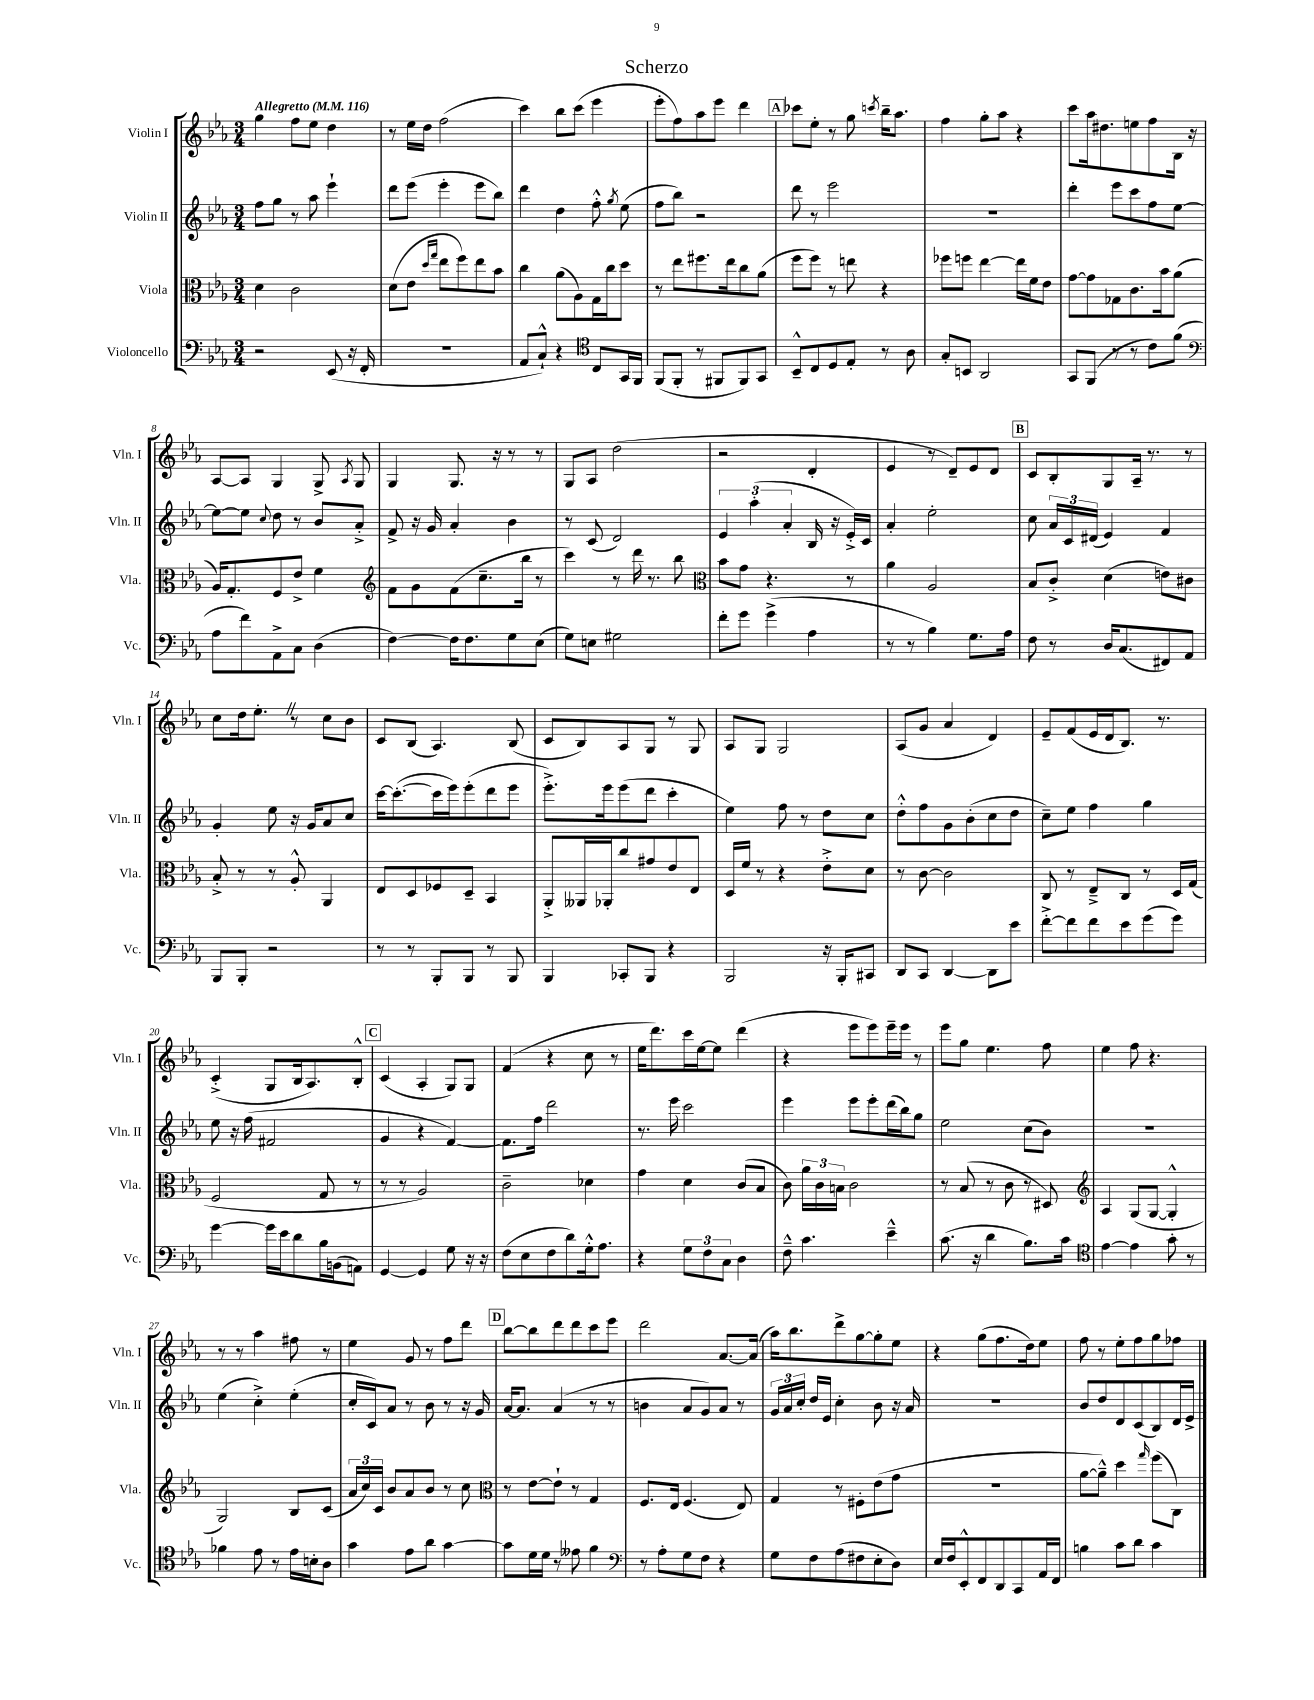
\header { title = "Scherzo" }
<<
\new StaffGroup <<
\new Staff = "s0" \with { instrumentName = "Violin I" shortInstrumentName = "Vln. I" } {
    \clef treble \key ees \major \numericTimeSignature \time 3/4 \tempo "Allegretto" 4 = 116
    \autoBeamOff g''4 f''8[ ees''8] d''4 |
    r8 ees''16[ d''16] f''2( |
    c'''4) bes''8[ c'''8]( ees'''4 |
    ees'''8[-. f''8) aes''8 ees'''8] d'''4 |
    \mark \markup { \box "A" } ces'''8[ ees''8]-. r8 g''8 \acciaccatura { c'''8 } bes''16[-- aes''8.] |
    f''4 g''8[-. aes''8] r4 |
    c'''8[ aes''16 dis''8. e''8 f''8 bes16] r16 |
    aes8[~ aes8] g4 g8-> \acciaccatura { aes8 } g8 |
    g4 g8. r16 r8 r8 |
    g8[ aes8] d''2( |
    r2 d'4-. |
    ees'4 r8 d'8[--) ees'8 d'8] |
    \mark \markup { \box "B" } c'8[ bes8-. g8 aes16]-- r8. r8 |
    c''8[ d''16 ees''8.]-. \once \override BreathingSign.text = \markup { \musicglyph "scripts.caesura.straight" } \breathe r8 c''8[ bes'8] |
    c'8[ bes8]( aes4.) bes8( |
    c'8[ bes8) aes8 g8] r8 g8 |
    aes8[ g8] g2 |
    aes8[( g'8] aes'4 d'4) |
    ees'8[-- f'8( ees'16 d'16 bes8.]) r8. |
    c'4-.->( g8[ bes16 aes8.) bes8]-.-^ |
    \mark \markup { \box "C" } c'4( aes4-. g8[) g8] |
    f'4( r4 c''8 r8 |
    ees''16[ d'''8.) c'''16 ees''16~ ees''8] d'''4( |
    r4 ees'''8[ ees'''8) ees'''16-- ees'''16] r8 |
    ees'''8[ g''8] ees''4. f''8 |
    ees''4 f''8 r4. |
    r8 r8 aes''4 fis''8 r8 |
    ees''4 g'8 r8 f''8[ d'''8] |
    \mark \markup { \box "D" } bes''8[~ bes''8 d'''8 d'''8 c'''8 ees'''8] |
    d'''2 aes'8.[~ aes'16]( |
    aes''16[) bes''8. d'''8-> g''8~ g''8-. ees''8] |
    r4 g''8[( f''8. d''16) ees''8] |
    f''8 r8 ees''8[-. f''8 g''8 fes''8] \bar "|." |
}
\new Staff = "s1" \with { instrumentName = "Violin II" shortInstrumentName = "Vln. II" } {
    \clef treble \key ees \major \numericTimeSignature \time 3/4
    \autoBeamOff f''8[ g''8] r8 aes''8 ees'''4-! |
    d'''8[ ees'''8]( ees'''4-. ees'''8[ bes''8]) |
    d'''4 d''4 f''8-.-^ \acciaccatura { g''8 } ees''8( |
    f''8[ bes''8]) r2 |
    \mark \markup { \box "A" } d'''8 r8 ees'''2 |
    R2. |
    d'''4-. ees'''8[ c'''8 f''8 ees''8]~ |
    ees''8[~ ees''8] \appoggiatura { c''8 } d''8 r8 bes'8[ aes'8]-.-> |
    f'8-> r16 g'16 aes'4-. bes'4 |
    r8 c'8( d'2) |
    \tuplet 3/2 { ees'4 aes''4-.( aes'4-. } bes16 r16 ees'16[-.->) c'16] |
    aes'4-. ees''2-. |
    \mark \markup { \box "B" } c''8 \tuplet 3/2 { aes'16[ c'16 dis'16]( } ees'4) f'4 |
    g'4-. ees''8 r16 g'16[ aes'8 c''8] |
    c'''16[~ c'''8.~-.( c'''16 ees'''16) ees'''8-.( d'''8 ees'''8] |
    ees'''8.[-.->) ees'''16 ees'''8( d'''8] c'''4-. |
    ees''4) f''8 r8 d''8[ c''8] |
    d''8[-.-^ f''8 g'8 bes'8-.( c''8 d''8] |
    c''8[--) ees''8] f''4 g''4 |
    ees''8 r16 f''16( fis'2 |
    \mark \markup { \box "C" } g'4 r4 f'4~) |
    f'8.[ f''16] d'''2 |
    r8. ees'''16 c'''2 |
    ees'''4 ees'''8[ ees'''8-. d'''16( bes''16) g''8] |
    ees''2 c''8[( bes'8]) |
    R2. |
    ees''4( c''4-.->) ees''4-.( |
    c''16[-. c'16) aes'8] r8 bes'8 r8 r16 g'16 |
    \mark \markup { \box "D" } aes'16[~ aes'8.] aes'4( r8 r8 |
    b'4 aes'8[ g'8) aes'8] r8 |
    \tuplet 3/2 { g'16[ aes'16 c''16]-. } d''16[ ees'16] c''4-. bes'8 r16 aes'16 |
    R2. |
    bes'8[ d''8 d'8 c'8( bes8) d'16 ees'16]-> \bar "|." |
}
\new Staff = "s2" \with { instrumentName = "Viola" shortInstrumentName = "Vla." } {
    \clef alto \key ees \major \numericTimeSignature \time 3/4
    \autoBeamOff d'4 c'2 |
    d'8[( ees'8] \grace { d''16[ g''16] } ees''8[ f''8) ees''8 bes'8] |
    c''4 aes'8[( aes8) g16 c''16 d''8] |
    r8 ees''8[ fis''8. ees''16 c''8 aes'8]( |
    \mark \markup { \box "A" } f''8[ f''8]) r8 e''8 r4 |
    fes''8[ f''8] ees''4~ ees''16[ f'16 ees'8] |
    g'8[~ g'8 ges8 c'8. bes'16 aes'8]( |
    aes16[) g8.-. f8 ees'8]-> f'4 |
    \clef treble f'8[ g'8 f'8( c''8.-- bes''16] r8 |
    c'''4) r8 d'''16 r8. bes''8 |
    \clef alto bes'8[ g'8] r4. r8 |
    aes'4 aes2 |
    \mark \markup { \box "B" } bes8[ c'8]-.-> d'4( e'8[) cis'8] |
    bes8-.-> r8 r8 aes8-.-^ aes,4 |
    ees8[ d8 fes8 d8]-- bes,4 |
    aes,8[-.-> aeses,16 aes,16-. c''8 gis'8 ees'8 ees8] |
    d16[ f'16] r8 r4 ees'8[-.-> d'8] |
    r8 c'8~ c'2 |
    c8 r8 ees8[---> c8] r8 d16[ g16]( |
    f2 g8 r8 |
    \mark \markup { \box "C" } r8 r8 aes2) |
    c'2-- des'4 |
    g'4 d'4 c'8[( bes8] |
    c'8) \tuplet 3/2 { aes'16[ c'16 b16] } c'2 |
    r8 bes8( r8 c'8 r8 dis8) |
    \clef treble aes4 g8[( g8]~ g4-.-^ |
    g2) bes8[ c'8]( |
    \tuplet 3/2 { aes'16[ c''16) c'16] } bes'8[ aes'8 bes'8] r8 c''8 |
    \mark \markup { \box "D" } \clef alto r8 ees'8[~ ees'8]-! r8 g4 |
    f8.[ ees16] f4.( ees8) |
    g4 r8 fis8[-. ees'8( g'8] |
    R2. |
    aes'8[~ aes'8]---^) d''4 \grace { g''16 } f''8[( c8]) \bar "|." |
}
\new Staff = "s3" \with { instrumentName = "Violoncello" shortInstrumentName = "Vc." } {
    \clef bass \key ees \major \numericTimeSignature \time 3/4
    \autoBeamOff r2 ees,8( r16 f,16-. |
    R2. |
    aes,8[ c8]-!-^) r4 \clef tenor c8[ g,16 f,16] |
    f,8[( f,8]-. r8 fis,8[ fis,8) g,8] |
    \mark \markup { \box "A" } bes,8[---^ c8 d8 ees8]-. r8 aes8 |
    g8[-. b,8] aes,2 |
    g,8[ f,8]( r8 r8 c'8[) f'8]( |
    \clef bass aes8[ f'8) aes,8-> c8] d4( |
    f4~) f16[ f8. g8 ees8]( |
    g8[) e8] gis2 |
    f'8[-. g'8] g'4->( aes4 |
    r8 r8 bes4) g8.[ aes16] |
    \mark \markup { \box "B" } f8 r8 d16[ c8.( fis,8) aes,8] |
    bes,,8[ bes,,8]-. r2 |
    r8 r8 bes,,8[-. bes,,8] r8 bes,,8 |
    bes,,4 ces,8[-. bes,,8] r4 |
    bes,,2 r16 bes,,16[-. cis,8] |
    d,8[ c,8] d,4~ d,8[ ees'8] |
    f'8[~-.-> f'8 f'8 ees'8 g'8( g'8]) |
    g'4~ g'16[ ees'16 d'8 bes16 b,16( a,8]) |
    \mark \markup { \box "C" } g,4~ g,4 g8 r16 r16 |
    f8[( ees8 f8 d'8) g16-.-^ aes8.] |
    r4 \tuplet 3/2 { g8[ f8 c8] } d4 |
    f8---^ c'4. ees'4---^ |
    c'8.( r16 d'4 bes8.[) c'16] |
    \clef tenor ees'4~ ees'4 g'8-. r8 |
    fes'4 ees'8 r8 ees'16[ b16-. aes8] |
    g'4 ees'8[ aes'8] g'4~ |
    \mark \markup { \box "D" } g'8[ d'16 d'16] r8 eeses'8 f'4 |
    \clef bass r8 aes8[-. g8 f8] r4 |
    g8[ f8 aes8( fis8 ees8-. d8]) |
    ees16[ f16 ees,8-.-^ f,8 d,8 c,8 aes,16 f,16] |
    b4 c'8[ d'8] c'4 \bar "|." |
}
>>
>>
